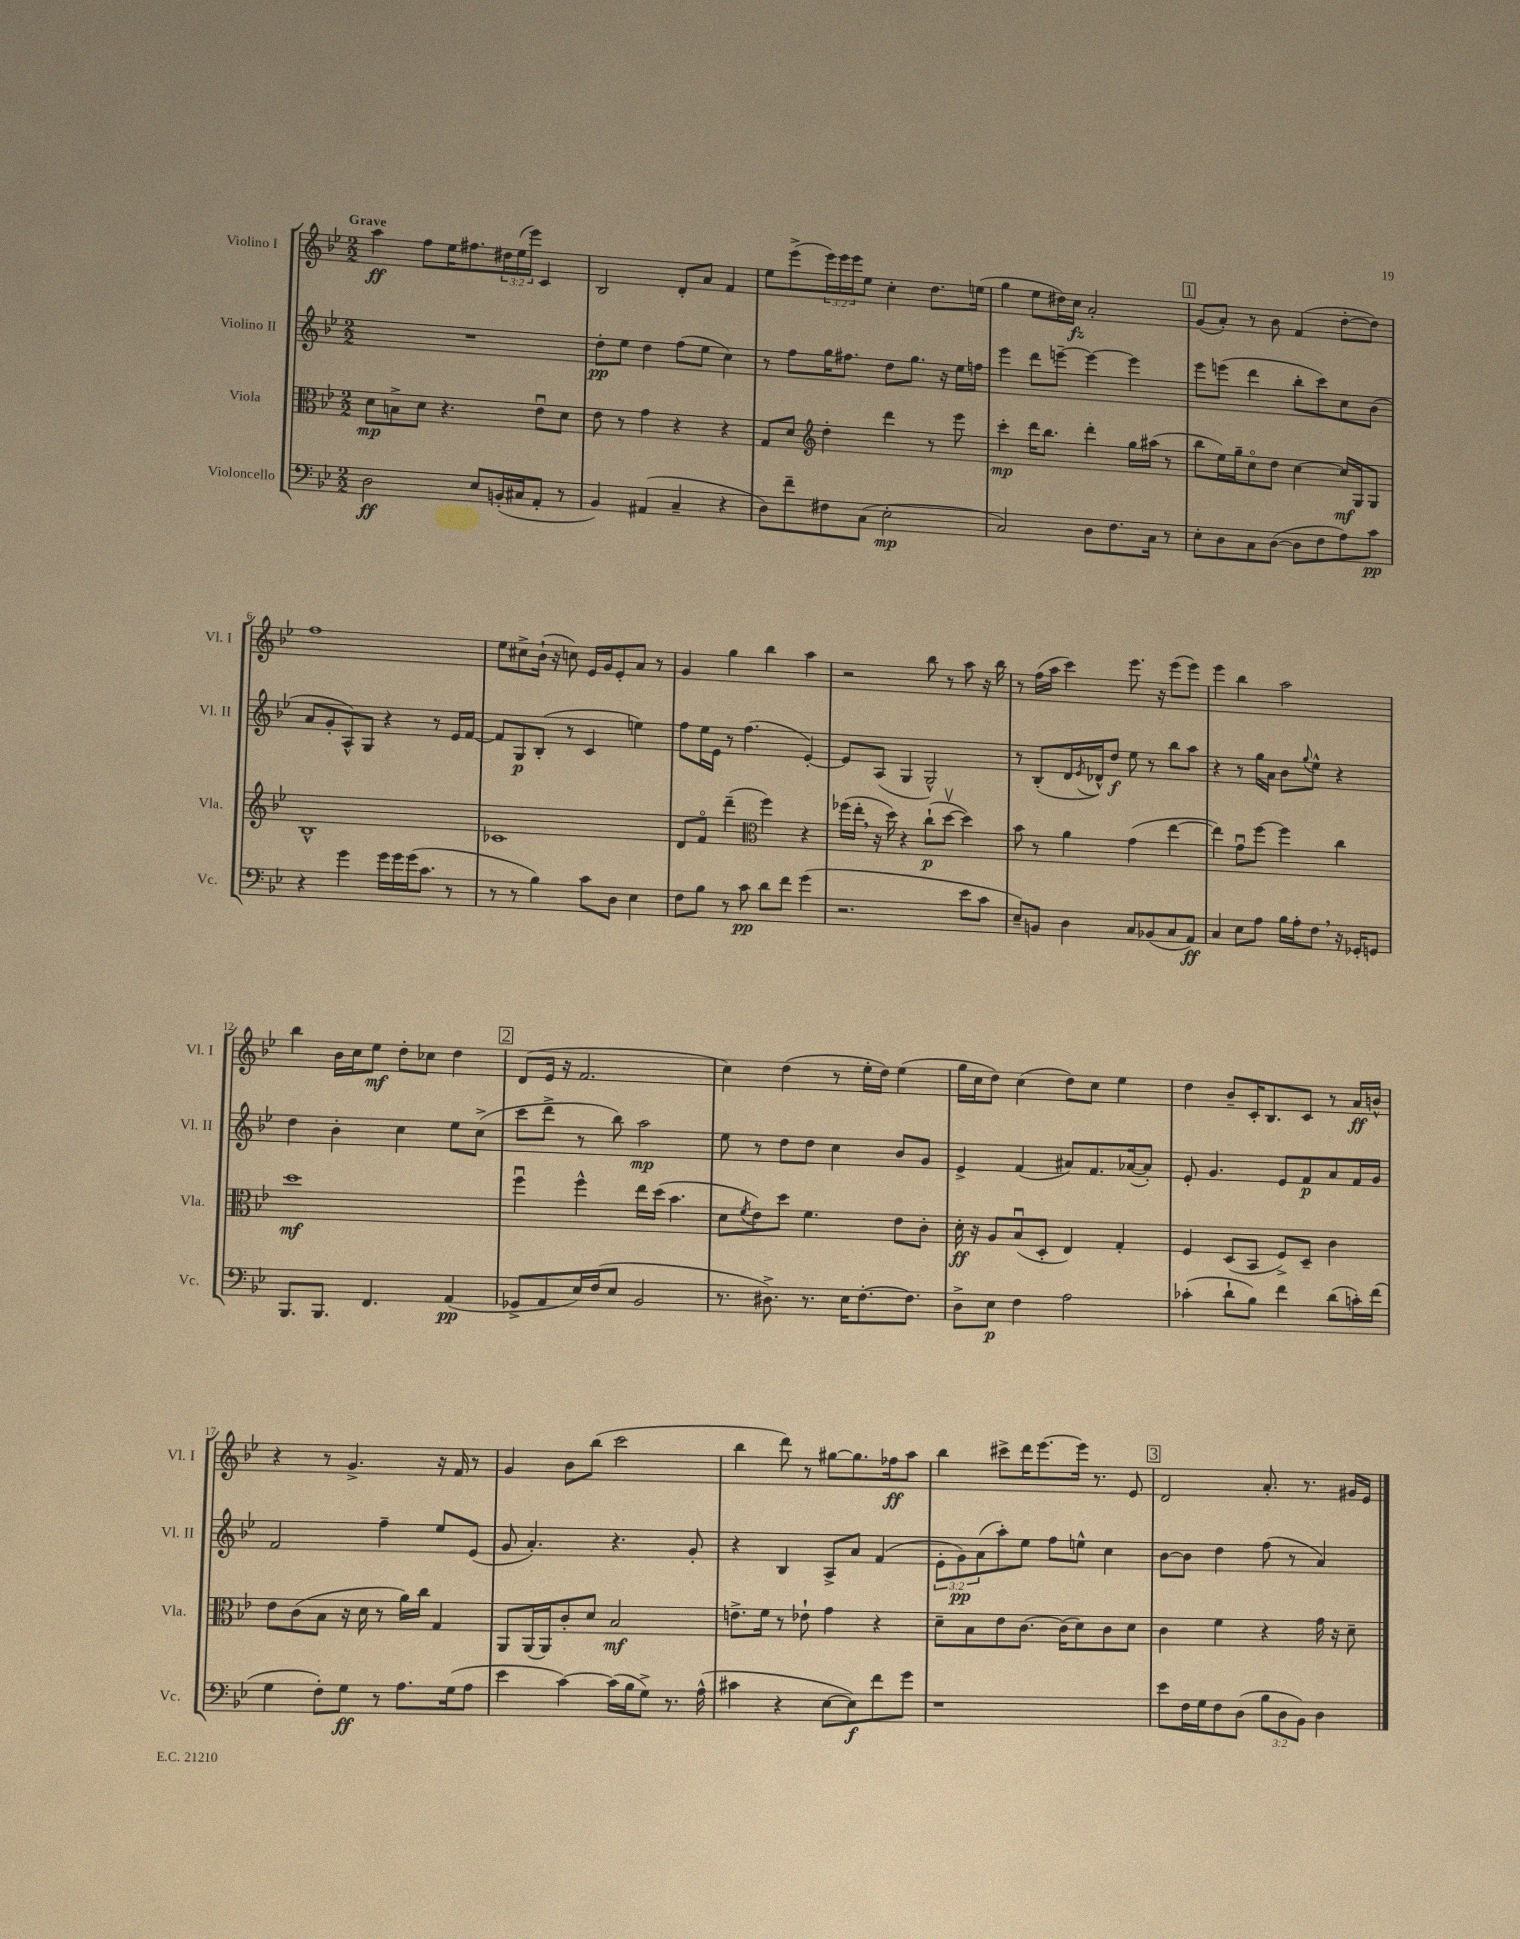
<<
\new StaffGroup <<
\new Staff = "s0" \with { instrumentName = "Violino I" shortInstrumentName = "Vl. I" } {
    \clef treble \key bes \major \numericTimeSignature \time 2/2 \override Staff.TupletNumber.text = #tuplet-number::calc-fraction-text \tempo "Grave"
    a''4\ff f''8 ees''16 fis''8. \tuplet 3/2 { dis''16 ees''16( ees'''16) } c'4 |
    bes2 d'8-. a'8 f'4 |
    ees''8 ees'''8->( \tuplet 3/2 { ees'''16) ees'''16 ees'''16 } ees''8 c''4-. d''8. e''16( |
    g''4 ees''8 dis''16) c''16\fz a'2-. |
    \mark \markup { \box "1" } g'8( a'8-.) r8 bes'8 f'4( d''8~-. d''8) |
    f''1 |
    ees''8 cis''8-> bes'16-!( r16 c''8) ees'16 g'16 ees'8-. a'8 r8 |
    g'4 g''4 bes''4 a''4 |
    r2 bes''8 r8 a''8 r16 bes''16 |
    r8 f''16( a''16 c'''4) ees'''8. r16 ees'''8( ees'''8) |
    ees'''4 bes''4 a''2 |
    bes''4 bes'16 c''16 ees''8\mf d''8-. ces''8 d''4 |
    \mark \markup { \box "2" } d'8( ees'16 r16 f'2. |
    c''4) d''4( r8 ees''16-. d''16) ees''4( |
    g''16 c''16 d''8) c''4( d''8) c''8 ees''4 |
    d''4 bes'8-- c'16-. bes8. c'8 r8 a'16\ff b'16-^ |
    r4 r8 g'4.-> r16 f'16 r8 |
    g'4 bes'8 bes''8( c'''2 |
    bes''4 d'''8) r8 gis''8~ gis''8. fes''16\ff a''8 |
    bes''4 cis'''8-> d'''16 ees'''8.~ ees'''16 r8. ees'8 |
    \mark \markup { \box "3" } d'2 a'8.-. r8. gis'16 ees'16 \bar "|." |
}
\new Staff = "s1" \with { instrumentName = "Violino II" shortInstrumentName = "Vl. II" } {
    \clef treble \key bes \major \numericTimeSignature \time 2/2 \override Staff.TupletNumber.text = #tuplet-number::calc-fraction-text
    R1 |
    d''8-.\pp ees''8 d''4 f''8( ees''8 c''4) |
    r8 f''8 g''16 fis''8. d''8 g''8. r16 ees''16 f''16 |
    ees'''4 d'''8 e'''8~-- e'''4~ e'''4 |
    \mark \markup { \box "1" } ees'''8 e'''8( d'''4 bes''8-. c'''8) c''8 bes'8( |
    a'8 g'8-. a8-^) g8 r4 r8 ees'16 f'16~ |
    f'8 g8\p bes8-.( r8 c'4 e''4) |
    f''8 ees''16 ees'16 r8 f''4.( ees'4~-.) |
    ees'8 a8( g4 g2-^) |
    r8 bes8-.( d'16 \acciaccatura { ees'8 } des'16-^) d''8\f ees''8 r8 bes''8 a''8 |
    r4 r8 g''16 a'16 bes'8 \appoggiatura { g''8 } ees''8-^ r4 |
    d''4 bes'4-. c''4 ees''8 c''8->( |
    \mark \markup { \box "2" } c'''8 d'''8-> r8 bes''8) a''2\mp |
    ees''8 r8 d''8 d''8 c''4 bes'8 g'8 |
    ees'4-> f'4( ais'8) f'8. aes'16~( aes'8-.) |
    ees'8-. g'4. ees'8 f'8\p a'8 f'16 g'16 |
    f'2 f''4-- ees''8 ees'8( |
    g'8 a'4.-.) r4. g'8-. |
    r4 bes4 a8-> a'8 f'4( |
    \tuplet 3/2 { ees'8-. g'8\pp) a'8( } a''8-.) ees''8 f''8 e''8-^ c''4 |
    \mark \markup { \box "3" } bes'8~ bes'8 d''4 f''8( r8 a'4) \bar "|." |
}
\new Staff = "s2" \with { instrumentName = "Viola" shortInstrumentName = "Vla." } {
    \clef alto \key bes \major \numericTimeSignature \time 2/2
    d'8\mp b8-> d'8 r4. ees'8\downbow d'8 |
    ees'8 r8 g'4 r4 r4 |
    g8 d'8 \clef treble d''4-. d'''4 r8 ees'''8 |
    c'''4-.\mp d'''16 bes''8. d'''4-. g''16 ais''16( r8 |
    \mark \markup { \box "1" } bes''8 ees''16) g''16-- c''8\flageolet d''8 c''4~ c''16\mf g16 g8 |
    bes1-^ |
    ces'1 |
    d'8 f'8\flageolet d'''4--( \clef alto f''4) r4 |
    fes''16( ees''16-. \breathe r16 d''16) r4 c''8-!\p( d''8~\upbow d''4) |
    bes'8 r8 a'4 g'4( ees''4~ |
    ees''4) g'8\downbow f''8~ f''4 c''4 |
    d''1\mf |
    \mark \markup { \box "2" } f''4\downbow f''4-^ ees''16 d''16( bes'4. |
    d'8 \acciaccatura { f'8 } ees'8) d''8 f'4. ees'8 c'8-. |
    d'16-.\ff r16 a8 bes8\downbow( d8-. ees4) g4-. |
    f4 d8( bes,8 f8->) d8-- c'4 |
    ees'8 c'8( bes8 r16 d'16 r8 a'16) c''16 g4 |
    a,8 a,16( a,16) c'8-. d'8 bes2\mf |
    e'8.-> f'16 r8 ees'8-! g'4 r4 |
    d'8-- bes8 ees'8 c'8.~ c'16( d'8) c'8 d'8 |
    \mark \markup { \box "3" } c'4 f'4 r4 g'16 r16 d'8-- \bar "|." |
}
\new Staff = "s3" \with { instrumentName = "Violoncello" shortInstrumentName = "Vc." } {
    \clef bass \key bes \major \numericTimeSignature \time 2/2 \override Staff.TupletNumber.text = #tuplet-number::calc-fraction-text
    d2\ff ees8 b,16-.( cis16 a,8-. r8 |
    bes,4) ais,4( c4-- r4 |
    d8) f'8-- fis8 c8( ees2-.\mp |
    c2) d8 f8. c16 r8 |
    \mark \markup { \box "1" } ees8-. d8 c8 d8~( d8 f8 a8) c'8\pp |
    r4 g'4 g'16 g'16 g'16( c'8. r8 |
    r8 r8 bes4) c'8 d8 ees4 |
    f8 bes8 r8 c'8\pp d'8 f'8 g'4( |
    r2. ees'8 c'8 |
    ees8--) b,8 d4 c8 bes,8( c8 a,8\ff) |
    c4 ees8 a8 bes16 a16-. f8 \breathe r16 ges,16-. g,8 |
    bes,,8. bes,,8. f,4. a,4\pp( |
    \mark \markup { \box "2" } ges,8-> a,8 ees16) f16( ees8 bes,2 |
    r8. dis8.->) r8. ees16 f8.~-. f8. |
    d8-> ees8\p f4 a2 |
    ces'4-.( d'8-! bes8) f'4 d'8( c'16-.) f'16( |
    g4 f8-.) g8\ff r8 a8. g16( a8 |
    ees'4 c'4~) c'16( bes16 g8->) r8. a16-^( |
    cis'4 r4 ees8~ ees8\f) f'8 g'8 |
    r1 |
    \mark \markup { \box "3" } ees'8 f16 g16 f8 d8( \tuplet 3/2 { bes8 d8 bes,8) } d4 \bar "|." |
}
>>
>>
